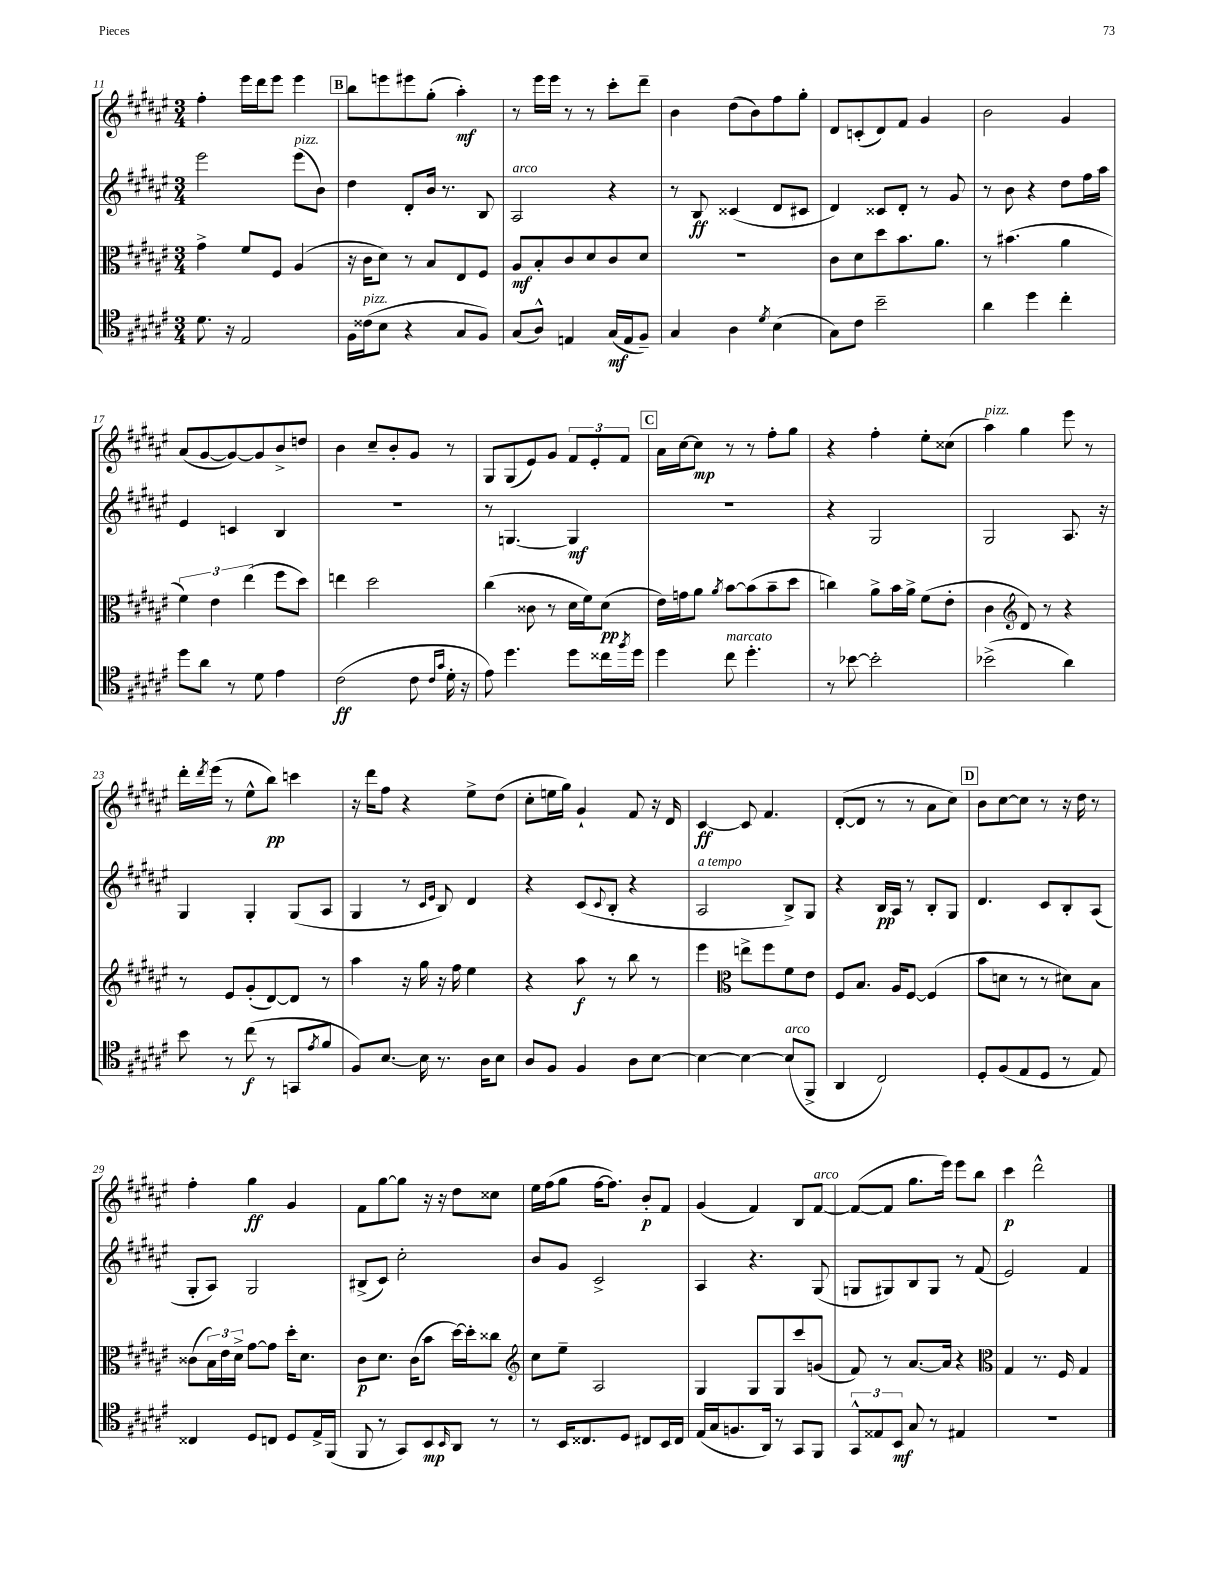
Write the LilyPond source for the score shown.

<<
\new StaffGroup <<
\new Staff = "s0" {
    \clef treble \key fis \major \numericTimeSignature \time 3/4
    fis''4-. eis'''16 dis'''16 eis'''8 eis'''4 |
    \mark \markup { \box "B" } b''8 e'''8 eis'''8 gis''8-.( ais''4-.\mf) |
    r8 eis'''16 eis'''16 r8 r8 cis'''8-. dis'''8-- |
    b'4 dis''8( b'8) fis''8 gis''8-. |
    dis'8 c'8-.( dis'8) fis'8 gis'4 |
    b'2 gis'4 |
    ais'8( gis'8~ gis'8~) gis'8 b'8-> d''8 |
    b'4 cis''8-- b'8-. gis'8 r8 |
    gis8 gis8( eis'8) gis'8 \tuplet 3/2 { fis'8 eis'8-. fis'8 } |
    \mark \markup { \box "C" } ais'16 cis''16~ cis''8\mp r8 r8 fis''8-. gis''8 |
    r4 fis''4-. eis''8-. cisis''8( |
    ais''4^\markup { \italic "pizz." }) gis''4 eis'''8 r8 |
    dis'''16-. \acciaccatura { dis'''8 } eis'''16( r8 eis''8-^ b''8\pp) c'''4 |
    r16 dis'''16 fis''8 r4 eis''8-> dis''8( |
    cis''8-. e''16 gis''16) gis'4-! fis'8 r16 dis'16 |
    cis'4~\ff cis'8 fis'4. |
    dis'8~-.( dis'8 r8 r8 ais'8 cis''8) |
    \mark \markup { \box "D" } b'8 cis''8~ cis''8 r8 r16 dis''16 r8 |
    fis''4-. gis''4\ff gis'4 |
    fis'8 gis''8~ gis''8 r16 r16 dis''8 cisis''8 |
    eis''16 fis''16( gis''8 fis''16~ fis''8.) b'8-.\p fis'8 |
    gis'4( fis'4) b8 fis'8~^\markup { \italic "arco" } |
    fis'8~( fis'8 gis''8. eis'''16) eis'''8 b''8 |
    cis'''4\p dis'''2-^ \bar "|." |
}
\new Staff = "s1" {
    \clef treble \key fis \major \numericTimeSignature \time 3/4
    eis'''2 eis'''8^\markup { \italic "pizz." }( b'8) |
    \mark \markup { \box "B" } dis''4 dis'8-. b'16 r8. b8 |
    ais2^\markup { \italic "arco" } r4 |
    r8 b8\ff cisis'4( dis'8 cis'8 |
    dis'4) cisis'8 dis'8-. r8 gis'8 |
    r8 b'8 r4 dis''8 fis''16 ais''16 |
    eis'4 c'4 b4 |
    R2. |
    r8 g4.~ g4\mf |
    \mark \markup { \box "C" } R2. |
    r4 gis2 |
    gis2 ais8. r16 |
    gis4 gis4-. gis8( ais8 |
    gis4 r8 \grace { cis'16 eis'16 } b8) dis'4 |
    r4 cis'8( \appoggiatura { cis'8 } b8-. r4 |
    ais2^\markup { \italic "a tempo" } b8->) gis8 |
    r4 b16\pp ais16 r8 b8-. gis8 |
    \mark \markup { \box "D" } dis'4. cis'8 b8-. ais8( |
    gis8-. ais8) gis2 |
    bis8->( cis'8) cis''2-. |
    b'8 gis'8 cis'2-> |
    ais4 r4. gis8( |
    g8 gis8) b8 gis8 r8 fis'8( |
    eis'2) fis'4 \bar "|." |
}
\new Staff = "s2" {
    \clef alto \key fis \major \numericTimeSignature \time 3/4
    gis'4-> fis'8 fis8 ais4( |
    \mark \markup { \box "B" } r16 cis'16 dis'8) r8 b8 eis8 fis8 |
    ais8\mf b8-. cis'8 dis'8 cis'8 dis'8 |
    R2. |
    cis'8 dis'8 dis''8 b'8. ais'8. |
    r8 bis'4.( ais'4 |
    \tuplet 3/2 { fis'4) eis'4 eis''4( } fis''8 dis''8) |
    e''4 dis''2 |
    cis''4( cisis'8 r8 dis'16 fis'16) dis'8\pp( |
    \mark \markup { \box "C" } eis'16) g'16 ais'8 \acciaccatura { ais'8 } b'8~ b'8( b'8-- dis''8 |
    c''4) ais'8-> b'16 ais'16-> fis'8( eis'8-. |
    cis'4 \clef treble dis'8) r8 r4 |
    r8 eis'8 gis'8-.( dis'8~) dis'8 r8 |
    ais''4 r16 gis''16 r16 fis''16 eis''4 |
    r4 ais''8\f r8 b''8 r8 |
    eis'''4 \clef alto e''8-> fis''8 fis'8 eis'8 |
    fis8 b8. ais16 fis8~ fis4( |
    \mark \markup { \box "D" } b'8 d'8 r8 r8 dis'8) b8 |
    cisis'8( \tuplet 3/2 { b16) eis'16 dis'16-> } gis'8~ gis'8 dis''16-. dis'8. |
    cis'8\p dis'8. cis'16( b'8 dis''16~) dis''16-. cisis''8 |
    \clef treble cis''8 eis''8-- ais2 |
    gis4 gis8 gis8 cis'''8 g'8( |
    fis'8) r8 ais'8.~ ais'16 r4 |
    \clef alto gis4 r8. fis16 gis4 \bar "|." |
}
\new Staff = "s3" {
    \clef tenor \key fis \major \numericTimeSignature \time 3/4
    dis'8. r16 eis2 |
    \mark \markup { \box "B" } fis16 cisis'16^\markup { \italic "pizz." }( b8 r4 gis8 fis8) |
    gis8( ais8-^) e4 gis16\mf( e16 fis8--) |
    gis4 ais4 \acciaccatura { dis'8 } b4( |
    gis8) cis'8 b'2-- |
    ais'4 dis''4 cis''4-. |
    dis''8 ais'8 r8 dis'8 eis'4 |
    cis'2\ff( cis'8 \grace { cis'16 gis'16 } dis'16-. r16 |
    eis'8) dis''4. dis''8 cisis''16 \acciaccatura { fis''8 } dis''16 |
    \mark \markup { \box "C" } dis''4 cis''8^\markup { \italic "marcato" } dis''4.-. |
    r8 bes'8~ bes'2-. |
    bes'2->( ais'4) |
    b'8 r8 cis''8\f( r8 g,8 \acciaccatura { eis'8 } fis'8 |
    fis8) b8.~ b16 r8. ais16 b8 |
    ais8 fis8 fis4 ais8 b8~ |
    b4~ b4~ b8^\markup { \italic "arco" }( fis,8-> |
    ais,4 cis2) |
    \mark \markup { \box "D" } dis8-. fis8( eis8 dis8 r8 eis8) |
    cisis4 dis8 c8 dis8 eis16-> fis,16( |
    fis,8 r8 gis,8) b,8\mp \grace { b,16 } ais,8 r8 |
    r8 b,16 cisis8. dis8 cis8 b,16 cis16 |
    eis16( gis16 f8. ais,16) r8 gis,8 fis,8 |
    \tuplet 3/2 { gis,8-^ eisis8 b,8\mf } gis8 r8 eis4 |
    R2. \bar "|." |
}
>>
>>
\layout { \context { \Score currentBarNumber = #11 } }
